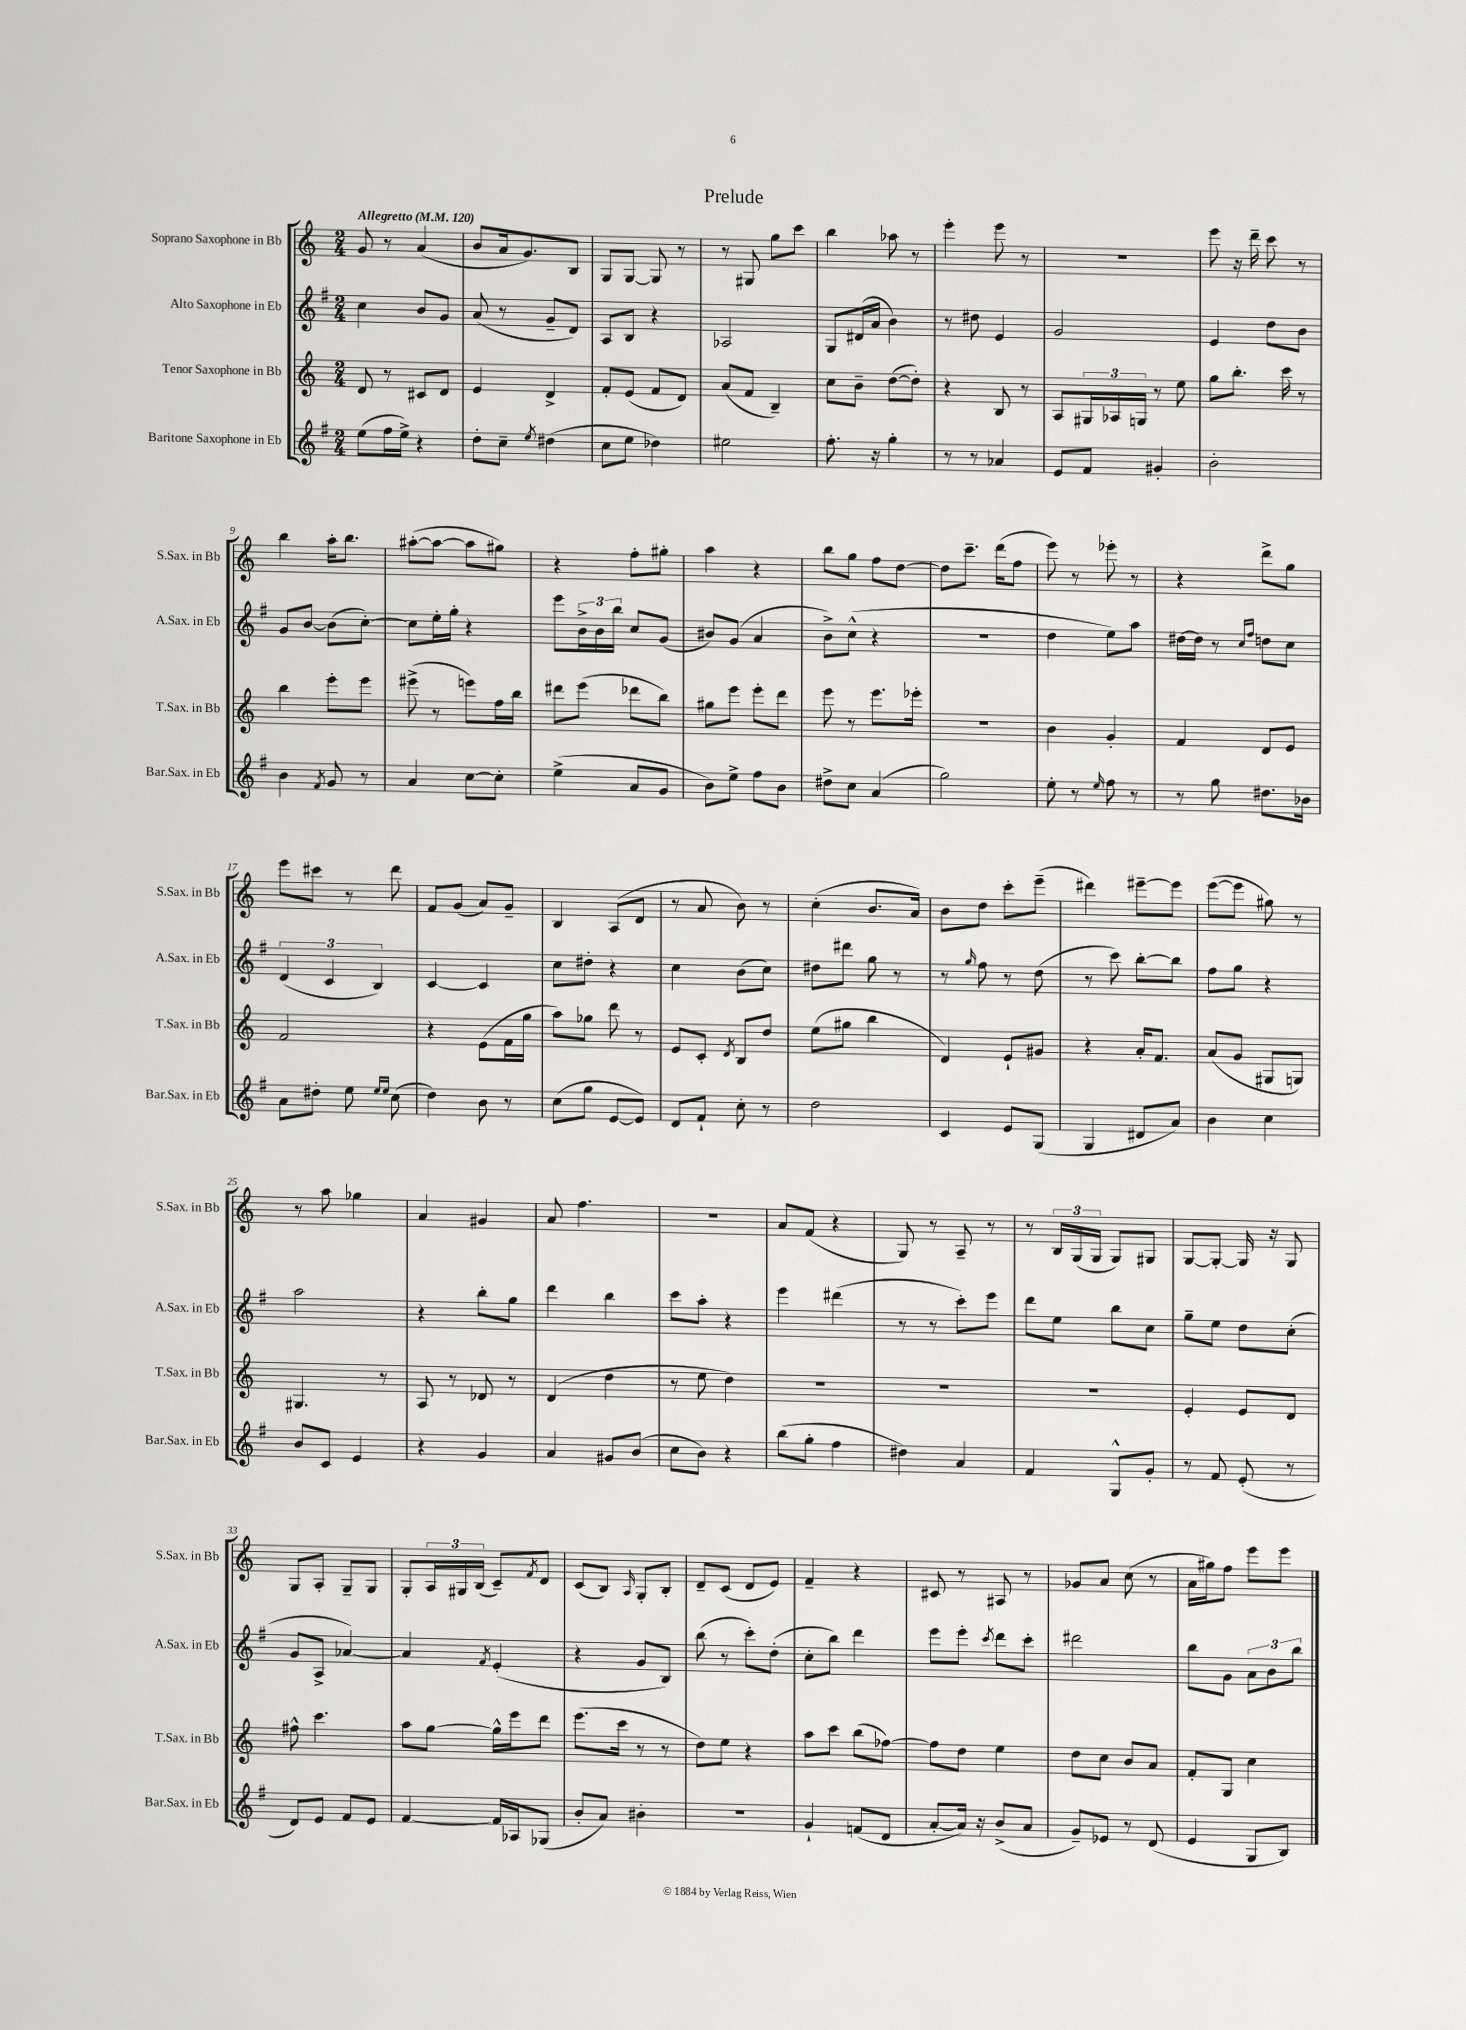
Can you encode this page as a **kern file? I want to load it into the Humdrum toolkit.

**kern	**kern	**kern	**kern
*staff4	*staff3	*staff2	*staff1
*clefG2	*clefG2	*clefG2	*clefG2
*k[f#]	*k[]	*k[f#]	*k[]
*M2/4	*M2/4	*M2/4	*M2/4
*MM120	*MM120	*MM120	*MM120
(8ee\L	8d/	4cc\	8g/
16ff#\L	8r	.	8r
16ee^\JJ)	.	.	.
4r	8c#/L	8b/L	(4a/
.	8d/J	8g/J	.
=	=	=	=
8dd'\L	4e/	(8a/	8b/L
8cc~\J	.	8r	16a/k
.	.	.	8.g/)
8qee/	.	.	.
(4dd#\	4d^/	8g~/L	.
.	.	8d/J)	8B/J
=	=	=	=
8cc\L	8f'/L	8A/L	8G/L
8ee\J	(8e/J	8B/J	[8G/J
4dd-\)	8f/L	4r	8G/]
.	8d/J)	.	8r
=	=	=	=
2ee#\	(8a/L	2A-/	8r
.	8f/J	.	8G#/
.	4B~/)	.	8gg\L
.	.	.	8ccc\J
=	=	=	=
8.ff#'\	8cc\L	8G/L	4bb\
.	8b~\J	(16d#/L	.
16r	.	16a/JJ	.
4gg'\	([8dd\L	4b\)	8aa-\
.	8dd'\]J)	.	8r
=	=	=	=
8r	4r	8r	4eee'\
8r	.	8dd#\	.
4a-/	8B/	4e/	8eee\
.	8r	.	8r
=	=	=	=
8e/L	8A/L	2g/	2r
8f#/J	24G#/L	.	.
.	24A-/	.	.
.	24G/JJ	.	.
4g#'/	8r	.	.
.	8ee\	.	.
=	=	=	=
2b'\	8gg\L	4e/	8eee\
.	8.bb'\J	.	16r
.	.	.	16ddd~\
.	.	8dd\L	8ccc\
.	16ccc\	.	.
.	8r	8b\J	8r
=	=	=	=
4b\	4bb\	8g/L	4bb\
.	.	[8b/J	.
8qf#/	.	.	.
8g/	8eee'\L	(8b\]L	16aa'\LK
.	.	.	8.bb\J
8r	8eee\J	[8cc'\J)	.
=	=	=	=
4a/	(8eee#^\	8cc\]L	([8aa#'\L
.	8r	16ee'\L	8aa#\_J
.	.	16gg'\JJ	.
[8cc\L	8eee\L)	4r	8aa#\]L
8cc'\]J	16ff\L	.	8gg#\J)
.	16bb\JJ	.	.
=	=	=	=
(4ee^\	8ddd#\L	8eee\L	4r
.	(8eee\J	24b^\L	.
.	.	24b\	.
.	.	24bb\JJ	.
8a/L	8ddd-\L	8cc/L	8ff'\L
8g/J	8bb\J)	(8g/J	8gg#'\J
=	=	=	=
8b\L)	8gg#\L	8b#/L)	4aa\
8ee^\J	8eee\J	(8g/J	.
8ff#\L	8eee'\L	4a/	4r
8b\J	8ddd\J	.	.
=	=	=	=
8dd#^\L	8eee\	8b^\L)	8bb\L
8cc\J	8r	(8cc^^\J	8gg\J
(4a/	8.eee\L	4r	8ff\L
.	.	.	[8dd\J
.	16eee-'\Jk	.	.
=	=	=	=
2gg\)	2r	2r	8dd\]L
.	.	.	8.ccc~\J
.	.	.	(16ddd\LK
.	.	.	8ff\J
=	=	=	=
8ee'\	4b\	4dd\	8eee\)
8r	.	.	8r
16qqee/	.	.	.
8ff#\	4g'/	8ee\L)	8eee-'\
8r	.	8aa\J	8r
=	=	=	=
8r	4f/	[16dd#\LL	4r
.	.	16dd#\]JJ	.
8gg\	.	8r	.
.	.	16qqcc/LL	.
.	.	16qqff#/JJ	.
8.dd#\L	8d/L	8dd\L	8ddd^\L
.	8e/J	8cc\J	8gg\J
16b-\Jk	.	.	.
=	=	=	=
8a\L	2f/	(6d/	8eee\L
8dd#'\J	.	.	8ccc#\J
.	.	6c/	.
8ee\	.	.	8r
.	.	6B/)	.
16qqee/LL	.	.	.
16qqee/JJ	.	.	.
(8cc\	.	.	8ddd\
=	=	=	=
4dd\)	4r	[4c/	8f/L
.	.	.	(8g/J
8b\	(8e\L	4c/]	8a/L)
8r	16f\L	.	8g~/J
.	16gg\JJ	.	.
=	=	=	=
(8cc\L	8aa\L)	8cc\L	4B/
8gg\J	8gg-\J	8dd#'\J	.
[8e/L	8ddd\	4r	(8A/L
8e/]J)	8r	.	8d/J
=	=	=	=
8d/L	8e/L	4cc\	8r
8f#`/J	8c'/J	.	8a/
.	8qd/	.	.
8cc'\	8B/L	(8b\L	8b\)
8r	8dd/J	8cc\J)	8r
=	=	=	=
2dd\	(8ee\L	8dd#\L	(4cc'\
.	8gg#\J	8ddd#\J	.
.	4bb\	8gg\	8.b/L
.	.	8r	.
.	.	.	16a/Jk)
=	=	=	=
4c/	4d/)	8r	8b\L
.	.	16qqgg/	.
.	.	8ff#\	8dd\J
8e/L	8e`/L	8r	8ccc'\L
(8G/J	8g#/J	(8dd\	(8eee~\J
=	=	=	=
4G/	4r	8r	4ddd#\)
.	.	8ccc\)	.
8d#/L	16a'/LK	[8bb'\L	[8eee#~\L
.	8.f/J	.	.
8a/J)	.	8bb\]J	8eee#\]J
=	=	=	=
4b\	(8a/L	8ff#\L	([8eee\L
.	8g/J	8gg\J	8eee\]J
4cc\	8G#/L	4r	8gg#\)
.	8G/J)	.	8r
=	=	=	=
8b/L	4.G#/	2aa\	8r
8c/J	.	.	8aa\
4e/	.	.	4gg-\
.	8r	.	.
=	=	=	=
4r	8A/	4r	4a/
.	8r	.	.
4g/	8d-/	8bb'\L	4g#/
.	8r	8gg\J	.
=	=	=	=
4a/	(4d/	4ddd\	8a/
.	.	.	4.ff\
8g#/L	4dd\	4bb\	.
(8b/J	.	.	.
=	=	=	=
8cc\L	8r	8ccc\L	2r
8b\J)	8ee\	8aa'\J	.
4r	4dd\)	4r	.
=	=	=	=
(8bb\L	2r	4eee\	8a/L
8gg'\J	.	.	(8f/J
4ff#\	.	(4ddd#\	4r
=	=	=	=
4dd#\)	2r	8r	8G/)
.	.	8r	8r
4a/	.	8ccc'\L)	8A~/
.	.	8eee\J	8r
=	=	=	=
4f#/	2r	8ddd\L	8r
.	.	8ee\J	24B/LL
.	.	.	(24G/
.	.	.	24G/JJ
8G^^/L	.	8bb\L	8G/L)
8g'/J	.	8cc\J	8G#/J
=	=	=	=
8r	4e'/	8gg~\L	[8G/L
8f#/	.	8ee\J	8G'/_J
(8e'/	8e/L	8dd\L	16G/]
.	.	.	16r
8r	8d/J	(8cc'\J	8G/
=	=	=	=
8d/L)	8ff#^^\	8g/L	8G/L
8e/J	4.ccc\	8A^/J	8A'/J
8f#/L	.	[4a-/)	8G~/L
8e/J	.	.	8G/J
=	=	=	=
[4f#/	8aa\L	4a-/]	8G'/L
.	[8gg\J	.	24A/L
.	.	.	24G#/
.	.	.	(24B/JJ
.	.	8qf#/	.
16f#/]LL	16gg^^\]LL	(4e'/	8c~/L)
16A-/J	16eee\J	.	.
.	.	.	8qf/
(8G-/J	8ddd\J	.	8d/J
=	=	=	=
8b'/L	(8.eee\L	4r	(8c/L
8a/J)	.	.	8B/J)
.	16ccc\Jk	.	.
.	.	.	16qqA/
4b#'\	8r	8g/L	8G'/L
.	8r	8B/J)	8B'/J
=	=	=	=
2r	8dd\L)	(8bb\	8d~/L
.	8ee\J	8r	(8c/J
.	4r	8ccc'\L)	8d/L
.	.	(8dd'\J	8e/J)
=	=	=	=
4g`/	8aa\L	8cc'\L	4f~/
.	8ccc\J	8bb\J)	.
(8f/L	(8bb\L	4ddd\	4r
8d/J	[8ff-\J)	.	.
=	=	=	=
[8a'/L	8ff-\]L	8eee\L	8c#/
16a/]Jk)	8dd\J	8eee'\J	8r
16r	.	.	.
.	.	8qccc/	.
(8b^/L	4ee\	8ddd\L	8A#/
8a/J	.	8ccc'\J	8r
=	=	=	=
8g~/L)	8dd\L	2ddd#\	8g-/L
8e-/J	8cc\J	.	8a/J
8r	8b/L	.	(8cc\
(8d/	8a/J	.	8r
=	=	=	=
4e/	8f'/L	8bb\L	16a\LL
.	.	.	16gg#\J)
.	8G/J	8g\J	8ff\J
8G/L	4cc\	12a\L	8eee\L
.	.	12b\	.
8B/J)	.	.	8eee\J
.	.	12bb\J	.
==	==	==	==
*-	*-	*-	*-
